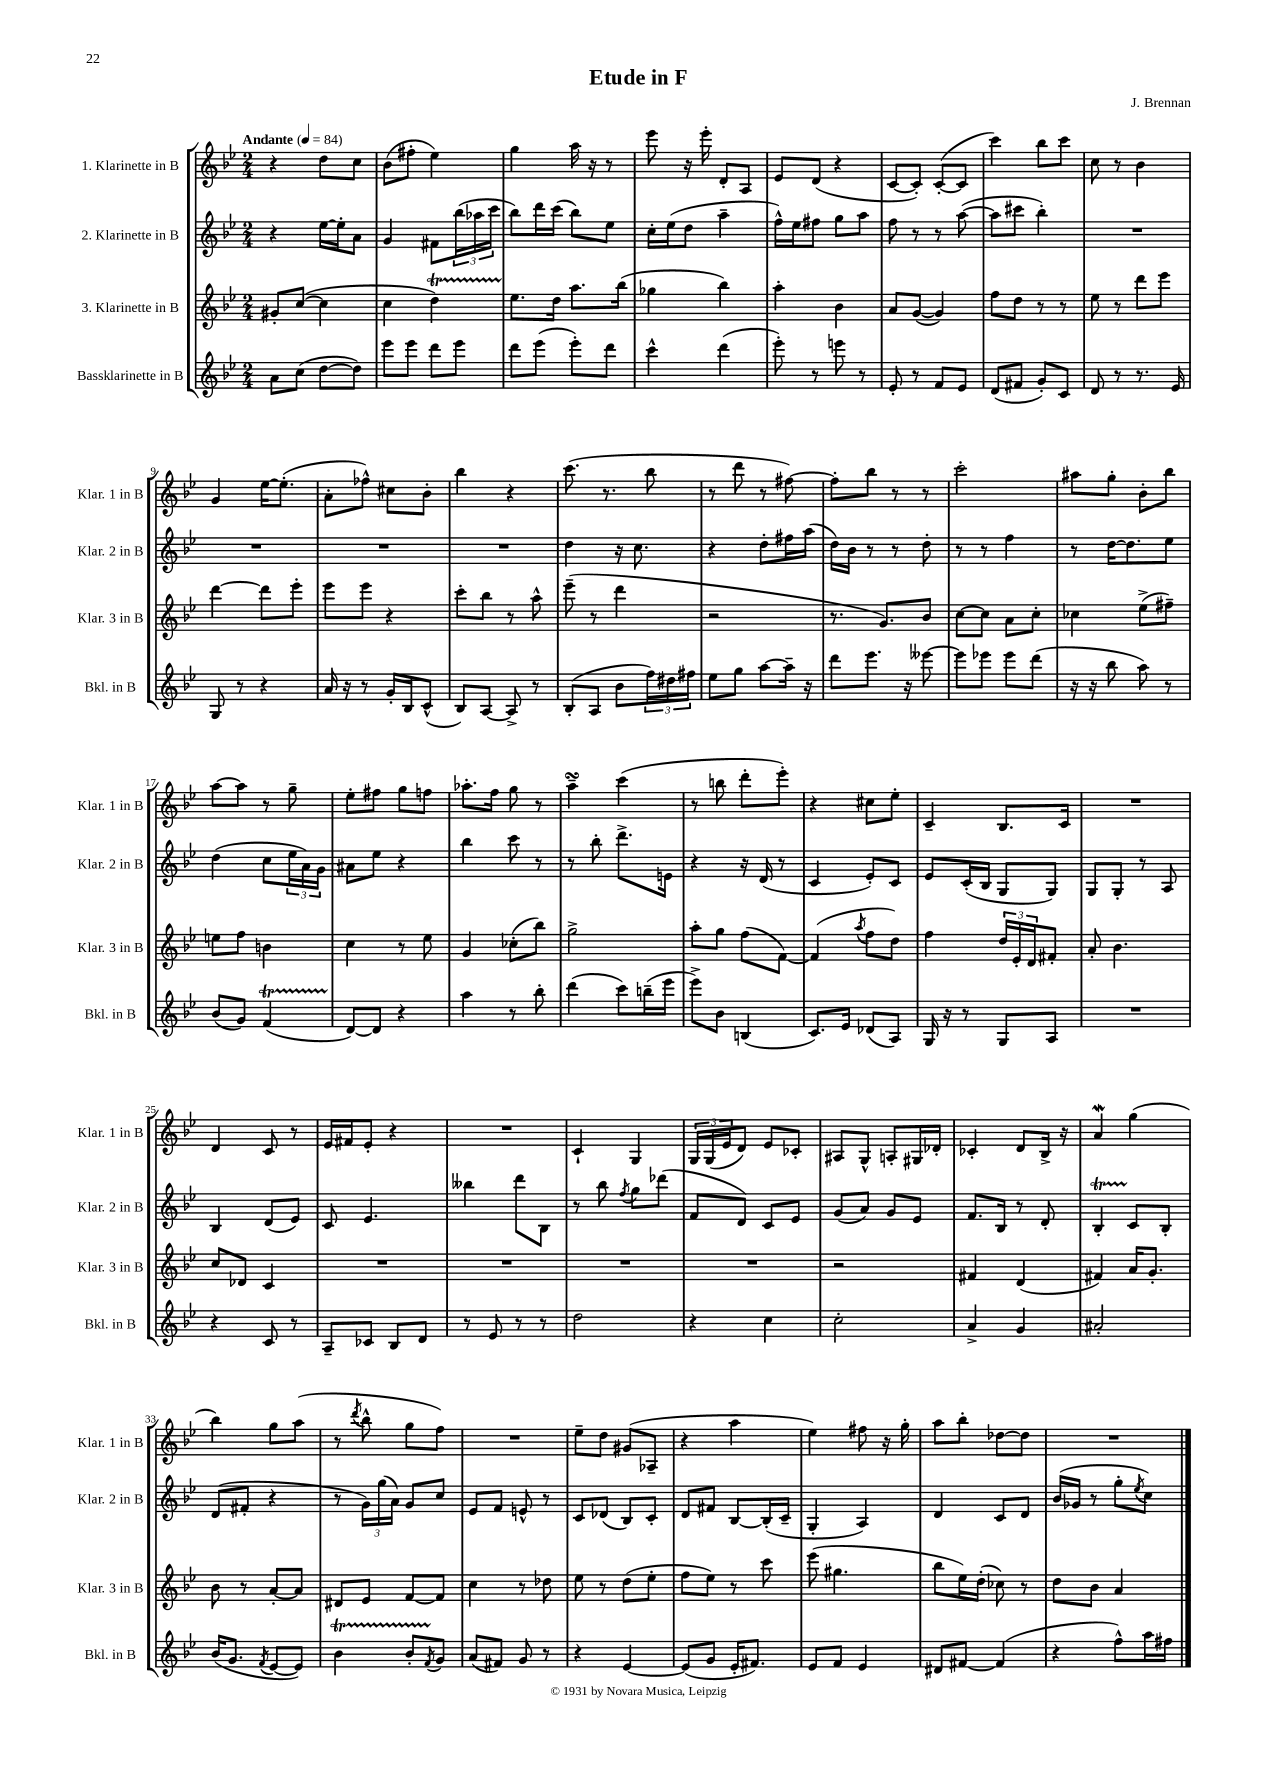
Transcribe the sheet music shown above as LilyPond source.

\header { title = "Etude in F" composer = "J. Brennan" }
<<
\new StaffGroup <<
\new Staff = "s0" \with { instrumentName = "1. Klarinette in B" shortInstrumentName = "Klar. 1 in B" } {
    \clef treble \key bes \major \numericTimeSignature \time 2/4 \tempo "Andante" 4 = 84
    r4 d''8 c''8 |
    bes'8( fis''8-. ees''4) |
    g''4 a''16 r16 r8 |
    ees'''8 r16 ees'''16-. d'8-. a8 |
    ees'8 d'8( r4 |
    c'8~ c'8-.) c'8~-.( c'8 |
    c'''4) bes''8 c'''8 |
    c''8 r8 bes'4 |
    g'4 ees''16~ ees''8.-.( |
    a'8-. fes''8-^) cis''8 bes'8-. |
    bes''4 r4 |
    c'''8.( r8. bes''8 |
    r8 d'''8 r8 fis''8~) |
    fis''8-. bes''8 r8 r8 |
    c'''2-. |
    ais''8 g''8-. bes'8-. bes''8 |
    a''8~ a''8 r8 g''8-- |
    ees''8-. fis''8 g''8 f''8 |
    aes''8.-. f''16 g''8 r8 |
    a''4--\turn c'''4( |
    r8 b''8 d'''8-. ees'''8-.) |
    r4 cis''8 ees''8-. |
    c'4-- bes8. c'16 |
    R2 |
    d'4 c'8 r8 |
    ees'16 fis'16 ees'8-. r4 |
    R2 |
    c'4-! g4 |
    \tuplet 3/2 { g16 g16( ees'16 } d'8) ees'8 ces'8-. |
    ais8 g8-^ a8-. gis16 des'16-. |
    ces'4-. d'8 bes16-> r16 |
    a'4\mordent g''4( |
    bes''4) g''8 a''8( |
    r8 \acciaccatura { d'''8 } bes''8-^ g''8 f''8) |
    R2 |
    ees''8-- d''8 gis'8( aes8-- |
    r4 a''4 |
    ees''4) fis''8 r16 g''16-. |
    a''8 bes''8-. des''8~ des''8 |
    R2 \bar "|." |
}
\new Staff = "s1" \with { instrumentName = "2. Klarinette in B" shortInstrumentName = "Klar. 2 in B" } {
    \clef treble \key bes \major \numericTimeSignature \time 2/4
    r4 ees''16~ ees''16-. a'8 |
    g'4 fis'8 \tuplet 3/2 { bes''16( aes''16 c'''16 } |
    bes''8) d'''16 c'''16( bes''8) ees''8 |
    c''16-. ees''16( d''8 a''4-- |
    f''16-^) ees''16 fis''8 g''8 a''8 |
    f''8 r8 r8 a''8~( |
    a''8 cis'''8 bes''4-.) |
    R2 |
    R2 |
    R2 |
    R2 |
    d''4 r16 c''8. |
    r4 d''8-. fis''16 a''16( |
    d''16) bes'16 r8 r8 d''8-. |
    r8 r8 f''4 |
    r8 d''16~ d''8. ees''8 |
    d''4( c''8 \tuplet 3/2 { ees''16 a'16) g'16 } |
    ais'8 ees''8 r4 |
    bes''4 c'''8 r8 |
    r8 bes''8-. d'''8.-> e'16 |
    r4 r16 d'16( r8 |
    c'4 ees'8-.) c'8 |
    ees'8 c'16-.( bes16 g8 g8) |
    g8 g8-. r8 a8 |
    bes4 d'8( ees'8) |
    c'8 ees'4. |
    beses''4 d'''8 bes8 |
    r8 bes''8 \acciaccatura { f''8 } g''8 des'''8( |
    f'8 d'8) c'8 ees'8 |
    g'8( a'8) g'8 ees'8 |
    f'8. bes16 r8 d'8-. |
    bes4-.\startTrillSpan c'8\stopTrillSpan bes8-. |
    d'8( fis'8-. r4 |
    r8 \tuplet 3/2 { g'16) g''16( a'16) } g'8 c''8 |
    ees'8 f'8 e'8-^ r8 |
    c'8 des'8( bes8) c'8-. |
    d'8 fis'8 bes8~ bes16-.( c'16-- |
    g4-. a4) |
    d'4 c'8 d'8 |
    bes'16( ges'16 r8 g''8-. \acciaccatura { ees''8 } c''8) \bar "|." |
}
\new Staff = "s2" \with { instrumentName = "3. Klarinette in B" shortInstrumentName = "Klar. 3 in B" } {
    \clef treble \key bes \major \numericTimeSignature \time 2/4
    gis'8-. c''8~( c''4 |
    c''4 d''4\startTrillSpan) |
    ees''8.\stopTrillSpan d''16 a''8. bes''16( |
    ges''4 bes''4) |
    a''4-. bes'4 |
    a'8 g'8~( g'4) |
    f''8 d''8 r8 r8 |
    ees''8 r8 d'''8 ees'''8 |
    d'''4~ d'''8 ees'''8-. |
    ees'''8 ees'''8 r4 |
    c'''8-. bes''8 r8 a''8-^ |
    ees'''8--( r8 d'''4 |
    r2 |
    r8. g'8.) bes'8 |
    c''8~ c''8 a'8 c''8-. |
    ces''4 ees''8->( fis''8--) |
    e''8 f''8 b'4 |
    c''4 r8 ees''8 |
    g'4 ces''8-.( bes''8) |
    g''2-> |
    a''8-. g''8 f''8( f'8~) |
    f'4( \acciaccatura { a''8 } f''8 d''8) |
    f''4 \tuplet 3/2 { d''16 ees'16-. d'16 } fis'8-. |
    a'8-. bes'4. |
    c''8 des'8 c'4 |
    R2 |
    R2 |
    R2 |
    R2 |
    r2 |
    fis'4 d'4( |
    fis'4) a'16 g'8.-. |
    bes'8 r8 a'8~-. a'8 |
    dis'8 ees'8 f'8~ f'8 |
    c''4 r8 des''8 |
    ees''8 r8 d''8( ees''8-. |
    f''8 ees''8) r8 c'''8 |
    ees'''8( gis''4. |
    bes''8 ees''16) d''16-.( ces''8) r8 |
    d''8 bes'8 a'4 \bar "|." |
}
\new Staff = "s3" \with { instrumentName = "Bassklarinette in B" shortInstrumentName = "Bkl. in B" } {
    \clef treble \key bes \major \numericTimeSignature \time 2/4
    a'8 c''8( d''8~ d''8) |
    ees'''8 ees'''8 d'''8 ees'''8 |
    d'''8 ees'''8( ees'''8-.) d'''8 |
    c'''4-^ d'''4( |
    ees'''8-.) r8 e'''8 r8 |
    ees'8-. r8 f'8 ees'8 |
    d'8( fis'8 g'8-.) c'8 |
    d'8 r8 r8. ees'16 |
    g8 r8 r4 |
    a'16 r16 r8 g'16-. bes16 c'8-^( |
    bes8) a8~ a8-> r8 |
    bes8-.( a8 bes'8 \tuplet 3/2 { f''16) dis''16 fis''16 } |
    ees''8 g''8 a''8~ a''16-- r16 |
    d'''8 ees'''8. r16 eeses'''8~ |
    eeses'''8 ees'''8 ees'''8 d'''8( |
    r16 r16 bes''8 a''8) r8 |
    bes'8( g'8) f'4\startTrillSpan( |
    d'8~\stopTrillSpan) d'8 r4 |
    a''4 r8 bes''8-. |
    d'''4( c'''8) b''16--( ees'''16 |
    ees'''8->) bes'8 b4( |
    c'8.) ees'16 des'8( a8) |
    g16 r16 r8 g8 a8 |
    R2 |
    r4 c'8 r8 |
    a8-- ces'8 bes8 d'8 |
    r8 ees'8 r8 r8 |
    d''2 |
    r4 c''4 |
    c''2-. |
    a'4-> g'4 |
    ais'2-. |
    bes'16( g'8. \acciaccatura { f'8 } ees'8~ ees'8) |
    bes'4\startTrillSpan bes'8-. \acciaccatura { f'8 } g'8\stopTrillSpan |
    a'8( fis'8) g'8 r8 |
    r4 ees'4~ |
    ees'8( g'8 ees'16-. fis'8.) |
    ees'8 f'8 ees'4 |
    dis'8 fis'8~ fis'4( |
    r4 f''8-^) a''16 fis''16 \bar "|." |
}
>>
>>
